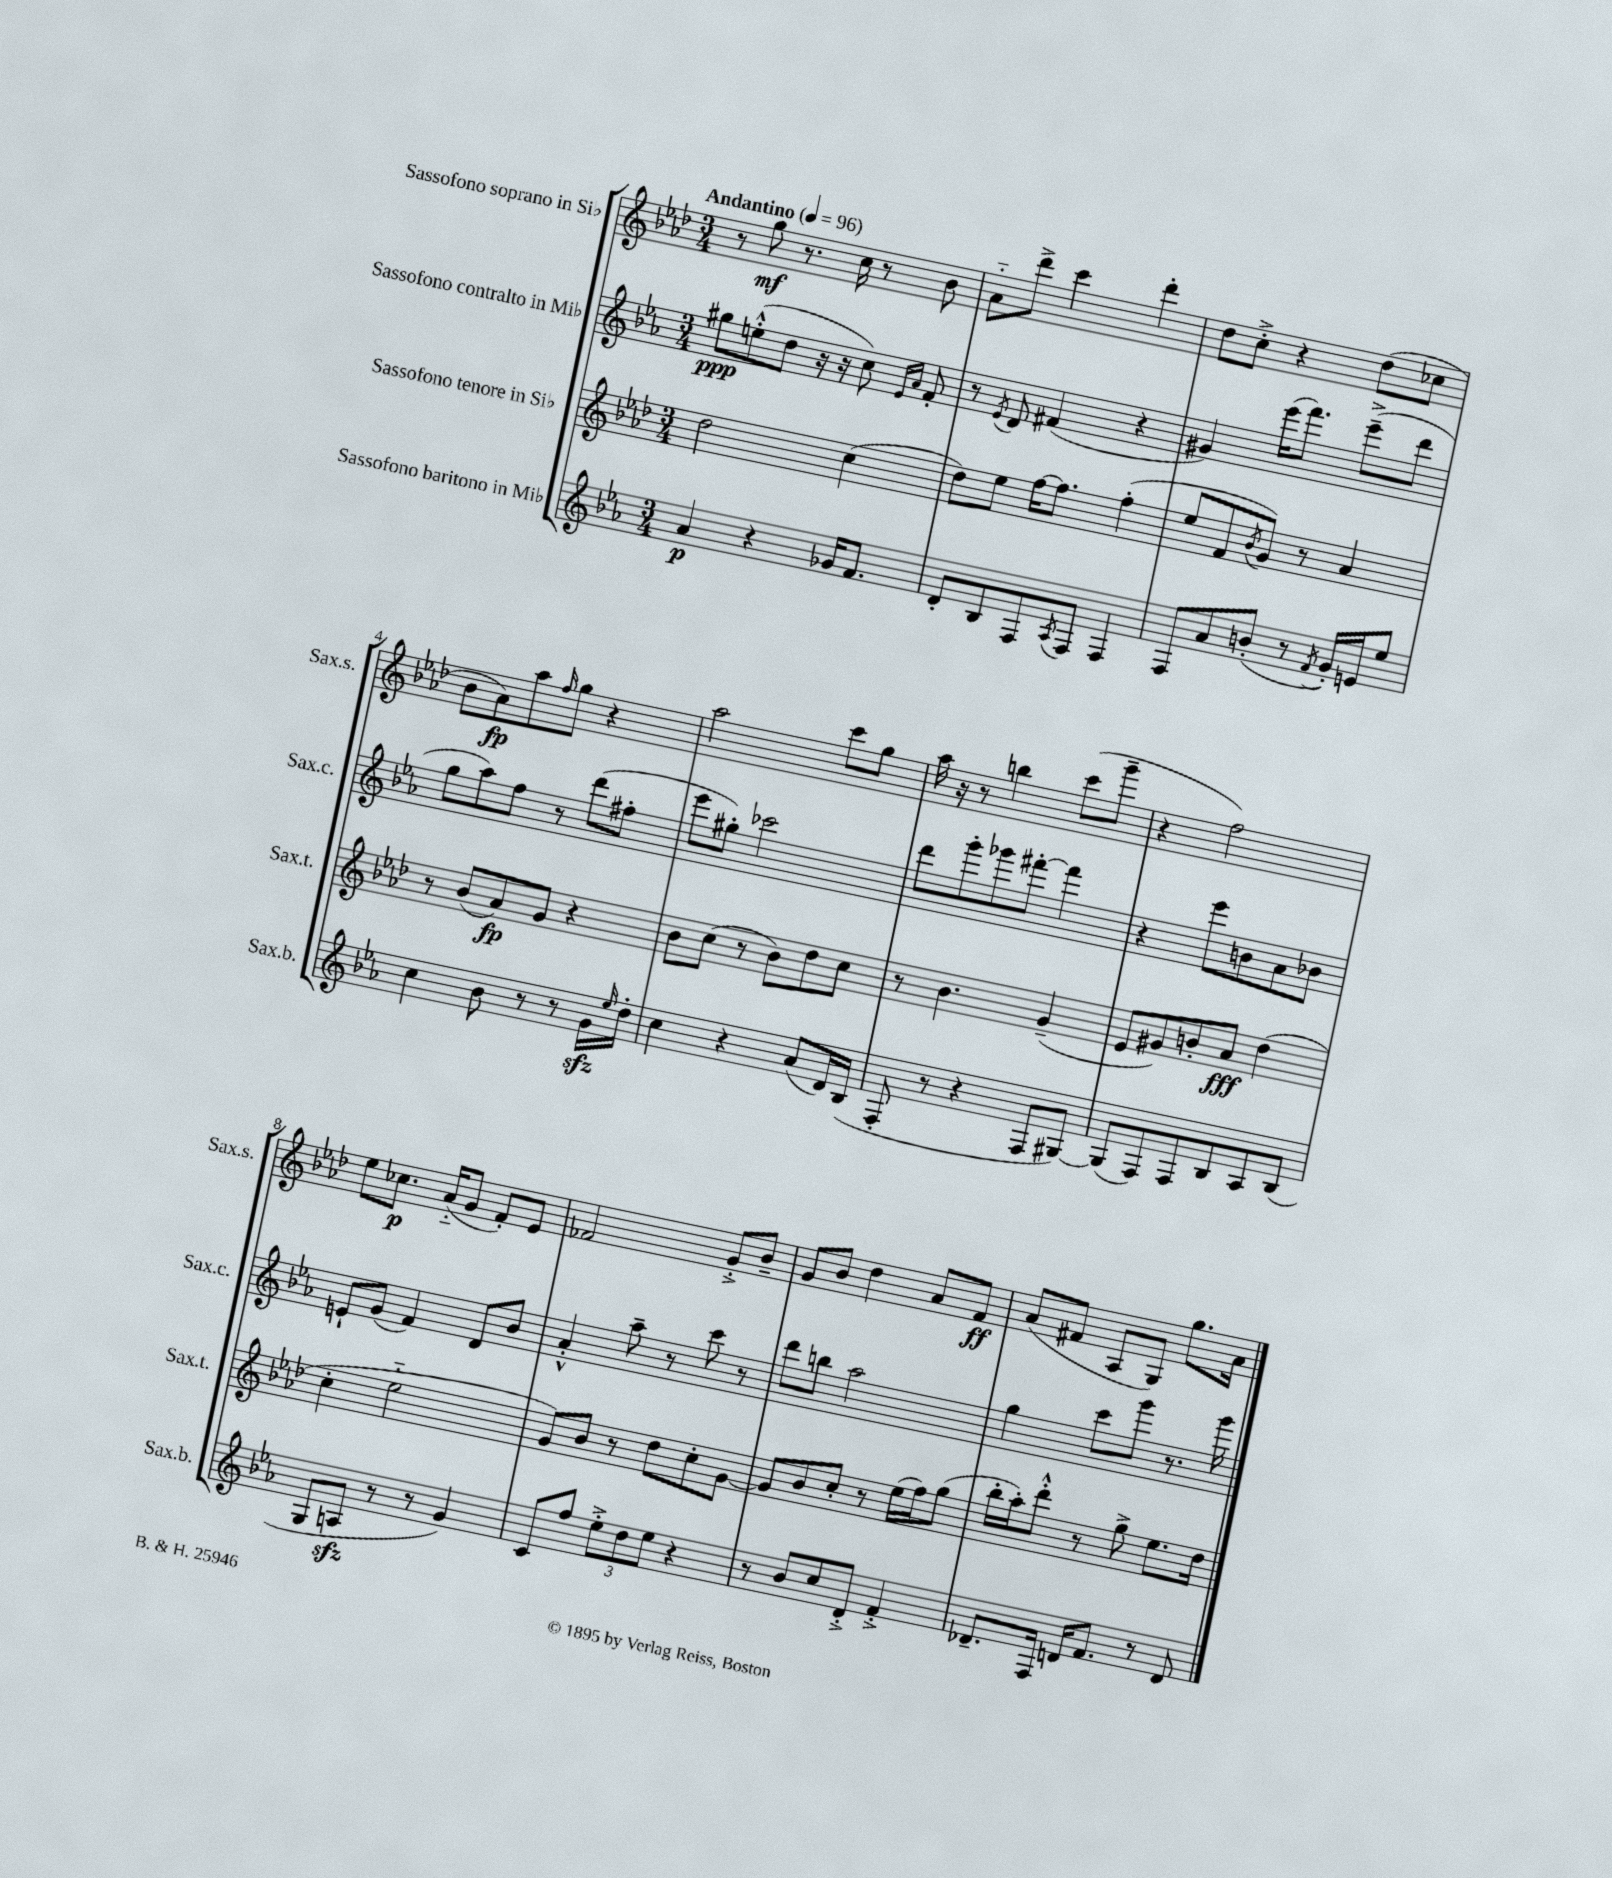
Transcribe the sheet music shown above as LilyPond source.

<<
\new StaffGroup <<
\new Staff = "s0" \with { instrumentName = "Sassofono soprano in Sib" shortInstrumentName = "Sax.s." } {
    \clef treble \key aes \major \numericTimeSignature \time 3/4 \tempo "Andantino" 4 = 96
    r8 g''8\mf r8. c''16 r8 bes'8 |
    aes'8-_ des'''8-> c'''4 des'''4-. |
    des''8 c''8-.-> r4 des''8( ces''8 |
    bes'8 aes'8\fp) aes''8 \grace { f''16 } g''8 r4 |
    aes''2 c'''8 g''8 |
    aes''16 r16 r8 b''4 c'''8( g'''8-- |
    r4 f''2) |
    ees''8 ces''8.\p aes'16-_( g'8 f'8-.) ees'8 |
    fes'2 g'8-.-> bes'8-- |
    g'8 bes'8 des''4 aes'8 f'8\ff |
    aes'8( fis'8 aes8 g8) g''8. aes'16 \bar "|." |
}
\new Staff = "s1" \with { instrumentName = "Sassofono contralto in Mib" shortInstrumentName = "Sax.c." } {
    \clef treble \key ees \major \numericTimeSignature \time 3/4
    gis''8\ppp e''8-.-^( d''8 r16 r16 c''8) \grace { ees'16 aes'16 } f'8-. |
    r8 \acciaccatura { ees'8 } d'8 fis'4( r4 |
    gis'4) ees'''16( f'''8.) ees'''8--->( d'''8 |
    g''8 aes''8) f''8 r8 d'''8( fis''8-. |
    ees'''8 gis''8-.) ces'''2 |
    d'''8 g'''8-. ges'''8 fis'''8~-. fis'''4 |
    r4 ees'''8 b'8 aes'8 bes'8 |
    e'8-! g'8( f'4) d'8 bes'8 |
    aes'4-.-^ aes''8-- r8 c'''8 r8 |
    d'''8 b''8 aes''2 |
    g''4 c'''8 g'''8 r8. g'''16 \bar "|." |
}
\new Staff = "s2" \with { instrumentName = "Sassofono tenore in Sib" shortInstrumentName = "Sax.t." } {
    \clef treble \key aes \major \numericTimeSignature \time 3/4
    des''2 c''4( |
    des''8) ees''8 f''16~ f''8. f''4-.( |
    ees''8 f'8 \acciaccatura { bes'8 } g'8) r8 aes'4 |
    r8 bes'8( aes'8\fp) g'8 r4 |
    bes'8 c''8( r8 bes'8) des''8 c''8 |
    r8 bes'4. g'4--( |
    ees'8 gis'8) b'8-. aes'8\fff des''4( |
    c''4-. ees''2-_ |
    g'8) bes'8 r8 des''8 c''8-. g'8~ |
    g'8 bes'8 c''8-. r8 ees''16( f''16) g''8( |
    bes''16-. aes''16-.) des'''8-.-^ r8 g''8-> ees''8. des''16 \bar "|." |
}
\new Staff = "s3" \with { instrumentName = "Sassofono baritono in Mib" shortInstrumentName = "Sax.b." } {
    \clef treble \key ees \major \numericTimeSignature \time 3/4
    aes'4\p r4 ges'16 f'8. |
    d'8-. bes8 f8 \acciaccatura { aes8 } f8 f4 |
    f8 aes'8 b'8-.( r8 \acciaccatura { f'8 } g'16-.) e'16 ees''8 |
    c''4 bes'8 r8 r8 g'16\sfz \grace { ees''16 } d''16-. |
    c''4 r4 aes'8( d'16) bes16( |
    f8-. r8 r4 f8 gis8~) |
    gis8( f8) f8 bes8 aes8 bes8( |
    g8 a8\sfz r8 r8 g'4) |
    c'8 f''8 \tuplet 3/2 { ees''8-.-> d''8 ees''8 } r4 |
    r8 bes'8 c''8 d'8-.-> f'4-.-> |
    des'8.-- f16 d'16 f'8. r8 d'8 \bar "|." |
}
>>
>>
